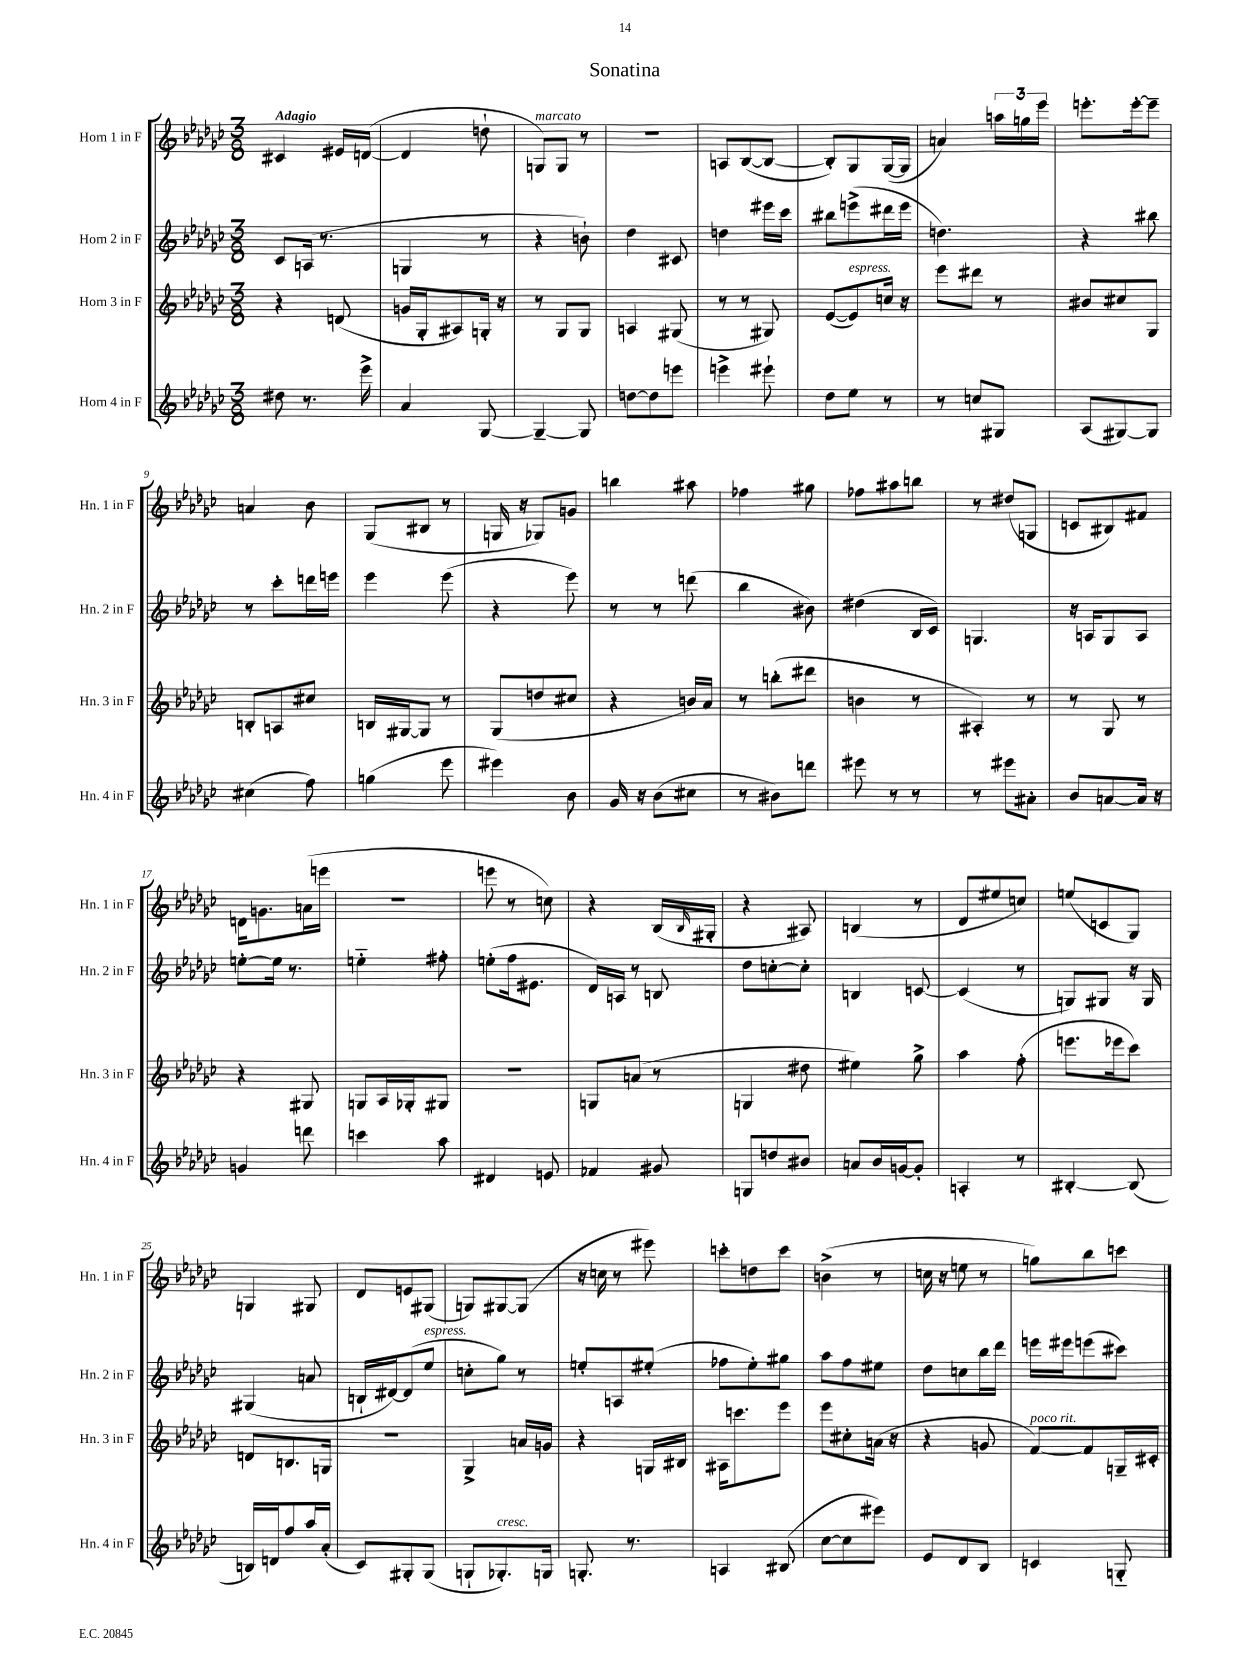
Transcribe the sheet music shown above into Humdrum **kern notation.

**kern	**kern	**kern	**kern
*part4	*part3	*part2	*part1
*staff4	*staff3	*staff2	*staff1
*I"Horn 4 in F	*I"Horn 3 in F	*I"Horn 2 in F	*I"Horn 1 in F
*I'Hn. 4 in F	*I'Hn. 3 in F	*I'Hn. 2 in F	*I'Hn. 1 in F
*clefG2	*clefG2	*clefG2	*clefG2
*k[b-e-a-d-g-c-]	*k[b-e-a-d-g-c-]	*k[b-e-a-d-g-c-]	*k[b-e-a-d-g-c-]
*M3/8	*M3/8	*M3/8	*M3/8
=1	=1	=1	=1
!	!	!	!LO:TX:a:B:t=Adagio
8dd#X\	4r	8c-/L	4c#X/
8.r	.	(16An/Jk	.
.	.	8.r	.
.	(8dn/	.	16e#X/LL
16eee-^\	.	.	([16dn/JJ
=2	=2	=2	=2
4a-/	16gn/LL	4Gn/	4d/]
.	16G-'/J	.	.
.	8A#X/)	.	.
[8G-/	16Gn'/Jk	8r	8ddn`\
.	16r	.	.
=3	=3	=3	=3
!	!	!	!LO:TX:a:i:t=marcato
4G-~/_	8r	4r	8Gn/L)
.	8G-/L	.	8G/J
8G-/]	8G-/J	8bn`\)	8r
=4	=4	=4	=4
[8ddn\L	4An/	4dd-\	4.r
8dd\]	.	.	.
8eeen\J	(8G#X/	8c#X/	.
=5	=5	=5	=5
4eeen^\	8r	4ddn\	8An/L
.	8r	.	([8B-/
8eee#X`\	8G#X/)	16eee#X\LL	8B-/J_
.	.	16ccc-\JJ	.
=6	=6	=6	=6
8dd-\L	([8e-/L	8bb#X\L	8B-'/L])
!	!LO:TX:a:i:t=espress.	!	!
8ee-\J	8e-/])	(8eeen^\	8G-/
8r	16ccn/Jk	16ddd#X\L	([16G-/L
.	16r	16eee\JJ	16G-/JJ]
=7	=7	=7	=7
8r	8eee-\L	4.ddn\)	4an/)
8ccn/L	8ddd#X\J	.	.
8G#X/J	8r	.	24aan\LL
.	.	.	24ggn\
.	.	.	24eee-\JJ
=8	=8	=8	=8
(8A-/L	8b#X/L	4r	8.eeen'\L
[8G#X/)	8cc#X/	.	.
.	.	.	[16eee'\k
8G#/J]	8G-/J	8bb#X\	8eee~\J]
!!LO:LB:g=z
=9	=9	=9	=9
(4cc#X\	8Bn'/L	8r	4an/
.	8An/	8ccc-'\L	.
8ff\)	8cc#X/J	16dddn\L	8b-\
.	.	16eeen\JJ	.
=10	=10	=10	=10
(4ggn\	16Bn/LL	4eee-\	(8G-/L
.	[16G#X/J	.	.
.	8G#/J]	.	8B#X/J
8eee-\	8r	(8eee-\	8r
=11	=11	=11	=11
4eee#X\)	(8G-/L	4r	16Gn/
.	.	.	16r
.	8ddn/	.	8G-X/L)
8b-\	8cc#X/J	8eee-\)	8gn/J
=12	=12	=12	=12
16g-/	4r	8r	4bbn\
16r	.	.	.
(8b-\L	.	8r	.
8cc#X\J	16bn/LL)	(8dddn\	8aa#X\
.	16a-/JJ	.	.
=13	=13	=13	=13
8r	8r	4bb-\	4ff-X\
8b#X\L)	(8bbn'\L	.	.
8dddn\J	8ddd#X\J	8b#X\)	8gg#X\
=14	=14	=14	=14
8eee#X\	4bn\	(4dd#X\	8ff-X\L
8r	.	.	8aa#X\
8r	8r	16B-/LL	8bbn\J
.	.	16c-/JJ)	.
=15	=15	=15	=15
8r	4A#X'/)	4.Gn/	8r
8eee#X\L	.	.	(8dd#X/L
8a#X'\J	8r	.	8Gn/J
=16	=16	=16	=16
8b-/L	8r	16r	8cn/L
.	.	16An/KL	.
[8an/	8G-/	8G-/	8B#X/)
16a/Jk]	8r	8A/J	8f#X/J
16r	.	.	.
!!LO:LB:g=z
=17	=17	=17	=17
4gn/	4r	[8een'\L	16dn\KL
.	.	.	8.gn\
.	.	16ee\Jk]	.
.	.	8.r	.
8dddn\	8G#X/	.	(16an\L
.	.	.	16eeen\JJ
=18	=18	=18	=18
4cccn\	8Gn/L	4een\	4.r
.	16A-/L	.	.
.	16G-X'/J	.	.
8aa-\	8G#X/J	8ff#X'\	.
=19	=19	=19	=19
4d#X/	4.r	(8een'\L	8eeen\
.	.	16ff\k	8r
.	.	8.e#X\J	.
8en/	.	.	8ccn\)
=20	=20	=20	=20
4f-X/	8Gn/L	16d-/LL)	4r
.	.	16An/JJ	.
.	(8an/J	8r	.
8g#X/	8r	8Bn/	(16B-/LL
.	.	.	16qqB-/
.	.	.	16G#X'/JJ
=21	=21	=21	=21
8Gn/L	4Gn/	8dd-\L	4r
8ddn/	.	[8ccn'\	.
8b#X/J	8dd#X\	8cc'\J]	8A#X/)
=22	=22	=22	=22
8an/L	4ee#X\)	4Bn/	(4Bn/
16b-/L	.	.	.
[16gn/J	.	.	.
8g'/J]	8gg-^\	[8cn/	8r
=23	=23	=23	=23
4An'/	4aa-\	(4c/]	8d-/L
.	.	.	8ee#X/
8r	(8ff'\	8r	8ccn/J)
=24	=24	=24	=24
[4B#X'/	8.eeen\L	8Gn/L)	(8een/L
.	.	8G#X/J	8cn/
.	16eee-X\k	.	.
(8B#/]	8ccc-\J)	16r	8G-/J)
.	.	16G#/	.
!!LO:LB:g=z
=25	=25	=25	=25
16Bn/LL)	8dn/L	(4G#X/	4Gn/
16dn/J	.	.	.
8ff/	8.Bn/	.	.
16aa-/L	.	8an/	8G#X/
(16a-'/JJ	16Gn/Jk	.	.
=26	=26	=26	=26
8c-/L)	4.r	16Bn`/LL	8d-/L
.	.	[16d#X/J)	.
8G#X'/	.	(8d#/]	8en/
!	!	!LO:TX:a:i:t=espress.	!
(8G#/J	.	8ee-/J	(8G#X/J
=27	=27	=27	=27
8Gn`/L	4G-^/	8ccn'\L	8Gn/L)
!LO:TX:a:i:t=cresc.	!	!	!
8.G-X'/)	.	8gg-\J)	[8G#X/
.	16an/LL	8r	(8G#/J]
16Gn/Jk	16gn/JJ	.	.
=28	=28	=28	=28
8.Gn'/	4r	8een'/L	16r
.	.	.	16ccn\
.	.	8An/	8r
8.r	.	.	.
.	16Gn/LL	(8ee#X'/J	8eee#X\)
.	16B#X/JJ	.	.
=29	=29	=29	=29
4An/	16A#X\KL	8ff-X\L	8cccn'\L
.	8.cccn\	.	.
.	.	8ee-'\)	8ddn\
(8B#X/	8eee-\J	8gg#X\J	8ccc\J
=30	=30	=30	=30
[8cc-\L	8eee-\L	8aa-\L	(4bn^\
8cc-\]	8cc#X'\	8ff\	.
8eee#X\J)	(16an\Jk	8ee#X\J	8r
.	16r	.	.
=31	=31	=31	=31
8e-/L	4r	8dd-\L	16ccn\
.	.	.	16r
8d-/	.	8ccn\	8een\
8B-/J	8gn/	16bb-\L	8r
.	.	16ddd-\JJ	.
=32	=32	=32	=32
!	!LO:TX:a:i:t=poco rit.	!	!
4cn/	[8f/L)	16eeen\LL	8ggn\L)
.	.	16eee#X\J	.
.	8f/]	(8eeen\	8bb-\
8Gn/	16Gn~/L	8ccc#X\J)	8cccn\J
.	16c#X'/JJ	.	.
==	==	==	==
*-	*-	*-	*-
